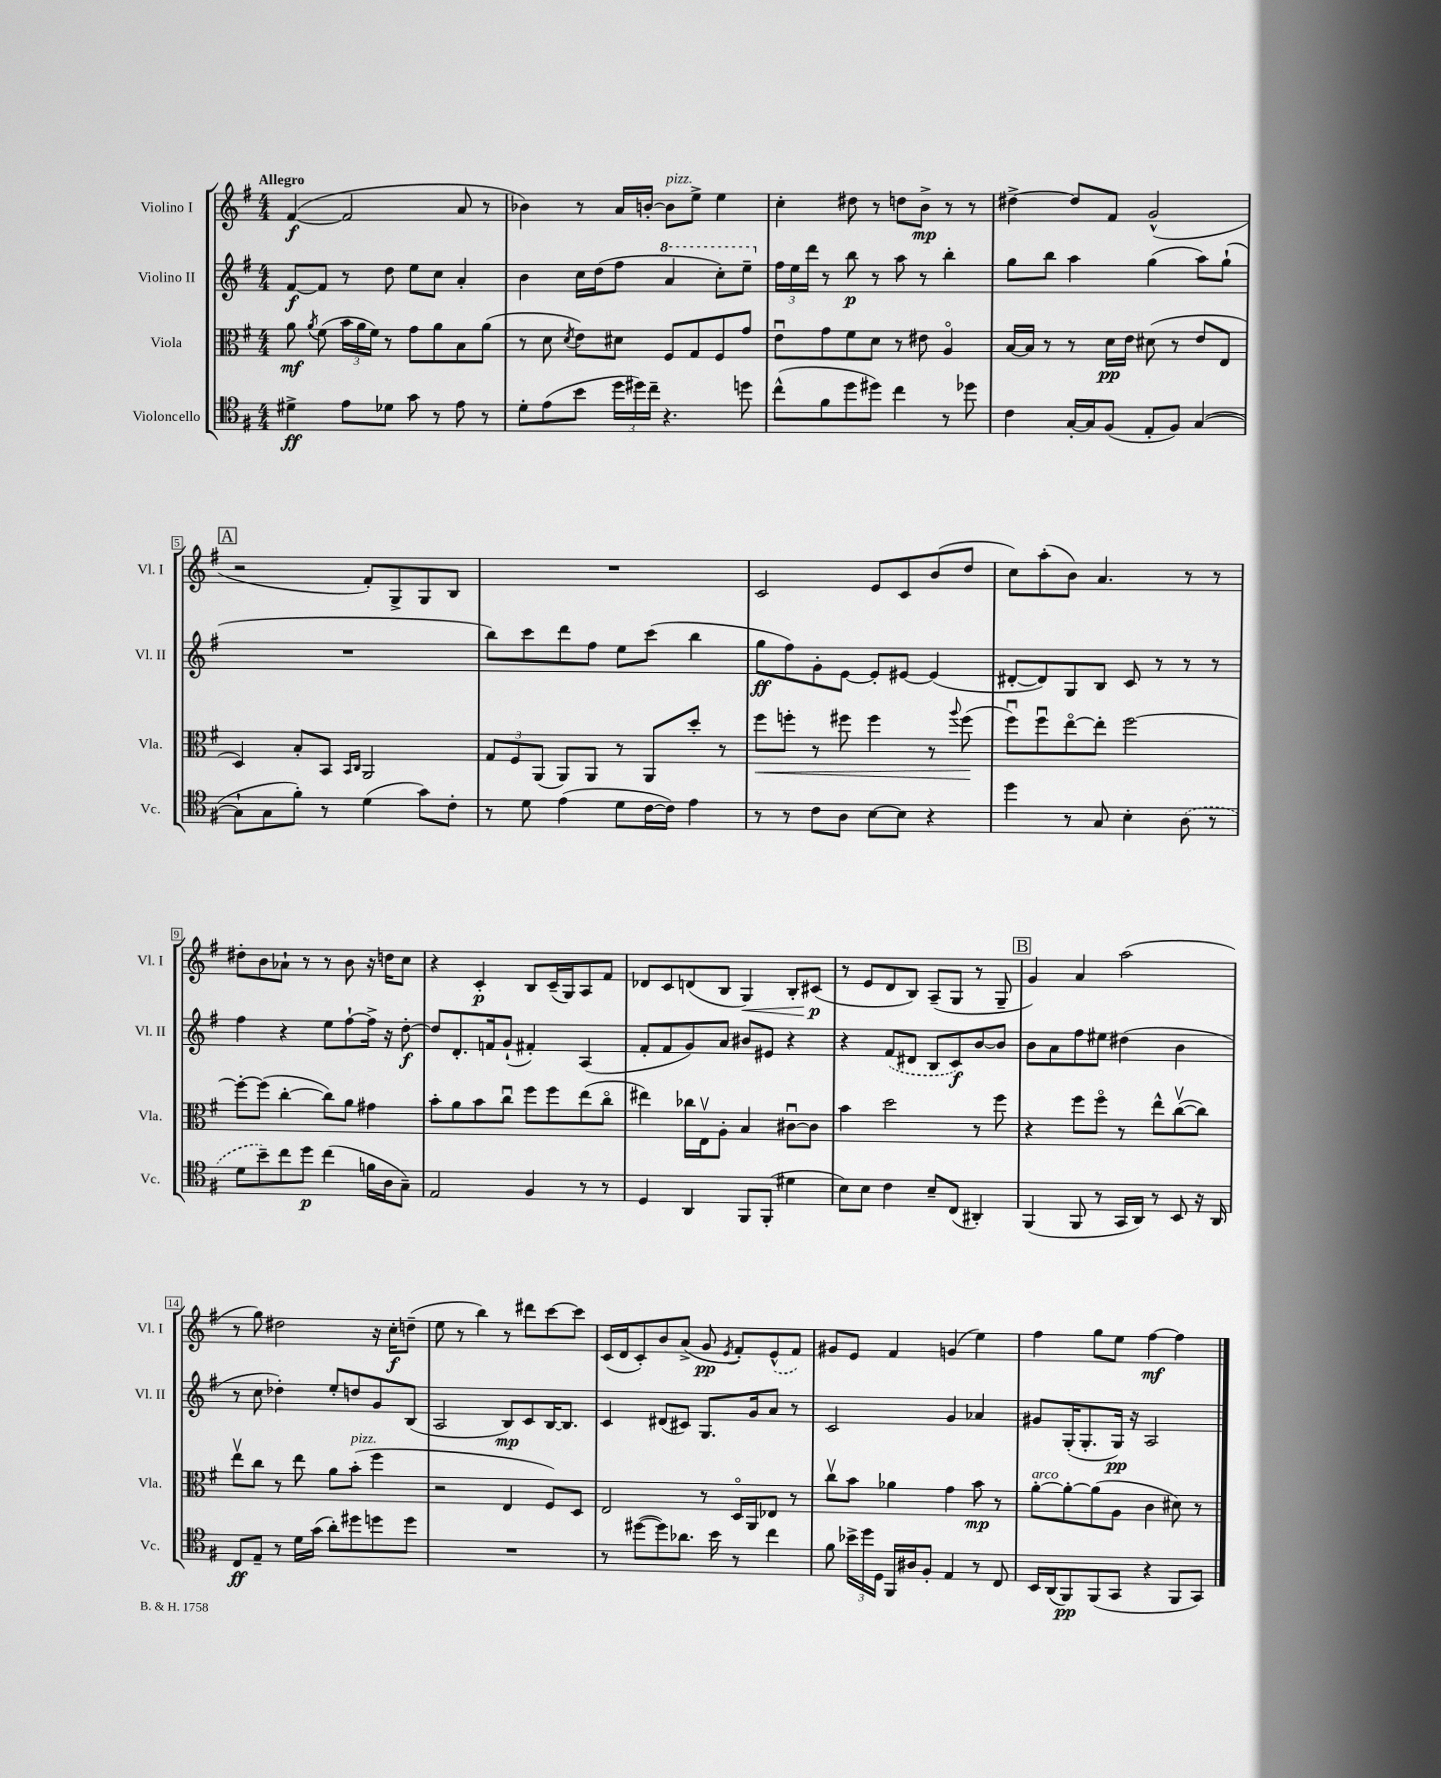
<<
\new StaffGroup <<
\new Staff = "s0" \with { instrumentName = "Violino I" shortInstrumentName = "Vl. I" } {
    \clef treble \key g \major \numericTimeSignature \time 4/4 \tempo "Allegro"
    \autoBeamOff fis'4~\f( fis'2 a'8 r8 |
    bes'4) r8 a'16[ b'16]~-. b'8[^\markup { \italic "pizz." } e''8]-> e''4 |
    c''4-. dis''8 r8 d''8[ b'8]->\mp r8 r8 |
    dis''4~-> dis''8[ fis'8] g'2-^( |
    \mark \markup { \box "A" } r2 fis'8[-.) g8-> g8 b8] |
    R1 |
    c'2 e'8[ c'8 b'8( d''8] |
    c''8[) a''8-.( b'8]) a'4. r8 r8 |
    dis''8[-. b'8 aes'8]-! r8 r8 b'8 r16 d''16[ c''8] |
    r4 c'4-.\p b8[ c'16--( g16) a8 fis'8] |
    des'8[ c'8 d'8( b8] g4\<) b8[-. cis'8]\p\!( |
    r8 e'8[ d'8 b8]) a8[--( g8] r8 g8-- |
    \mark \markup { \box "B" } g'4) a'4 a''2( |
    r8 g''8) dis''2 r16 c''16[-.\f d''8]--( |
    e''8 r8 b''4) r8 dis'''8[ c'''8~ c'''8] |
    c'16[( d'16 c'8-.) b'8 a'8]->( g'8\pp \acciaccatura { e'8 } fis'8[-.) \once \slurDashed e'8-^( fis'8]) |
    gis'8[ e'8] fis'4 g'4( e''4) |
    fis''4 g''8[ e''8] fis''4~\mf fis''4 \bar "|." |
}
\new Staff = "s1" \with { instrumentName = "Violino II" shortInstrumentName = "Vl. II" } {
    \clef treble \key g \major \numericTimeSignature \time 4/4
    \autoBeamOff fis'8[~\f fis'8] r8 d''8 e''8[ c''8] a'4-. |
    b'4 c''16[ d''16( fis''8] \ottava #1 a''4 c'''8[-.) e'''8]-- \ottava #0 |
    \tuplet 3/2 { fis''16[ e''16 d'''16] } r8 b''8\p r8 a''8 r8 b''4-. |
    g''8[ b''8] a''4 g''4( a''8[) g''8]-!( |
    \mark \markup { \box "A" } R1 |
    b''8[) c'''8 d'''8 fis''8] e''8[ c'''8]( b''4 |
    g''8[\ff fis''8) g'8-. e'8]~ e'8[-. eis'8]~ eis'4( |
    dis'8[~-. dis'8) g8 b8] c'8 r8 r8 r8 |
    fis''4 r4 e''8[ fis''8~-! fis''16]-> r16 d''8~-.\f |
    d''8[ d'8.-. f'16 g'8]-!( fis'4-.) a4( |
    fis'8[-. fis'8 g'8) a'8] bis'8[ eis'8] r4 |
    r4 \once \slurDashed fis'8[( dis'8] b8[ c'8\f) b'8~ b'8] |
    \mark \markup { \box "B" } b'8[ a'8 fis''8 eis''8] dis''4( b'4 |
    r8 c''8 des''4-.) e''8[-. d''8 g'8 b8]( |
    a2 b8[\mp) c'8 b16~ b8.] |
    c'4 dis'8[( cis'8]) g8.[ g'16 a'8] r8 |
    c'2 g'4 aes'4 |
    gis'8[ g16-.( g8.-. g16]\pp) r16 a2 \bar "|." |
}
\new Staff = "s2" \with { instrumentName = "Viola" shortInstrumentName = "Vla." } {
    \clef alto \key g \major \numericTimeSignature \time 4/4
    \autoBeamOff a'8\mf \acciaccatura { a'8 } fis'8( \tuplet 3/2 { b'16[ a'16 fis'16]) } r8 g'8[ a'8 b8 a'8]( |
    r8 d'8 \acciaccatura { d'8 } e'8[) dis'8] fis8[ g8 fis8 g'8] |
    e'8[\downbow g'8 fis'8 d'8] r8 eis'8 a4\flageolet |
    b16[~ b16] r8 r8 d'16[\pp e'16] dis'8( r8 e'8[ e8] |
    \mark \markup { \box "A" } d4) b8[-. b,8] \grace { b,16[ c16] } a,2 |
    \tuplet 3/2 { g8[ fis8 a,8]( } a,8[) a,8] r8 a,8[ d''8]-. r8 |
    fis''8[\< f''8]-. r8 fis''8 fis''4 r8 \appoggiatura { a''8 } fis''8\!( |
    fis''8[\downbow) fis''8\downbow e''8~\flageolet e''8]-. fis''2~ |
    fis''8[~-. fis''8]( c''4~-. c''8[) a'8] gis'4 |
    b'8[-. a'8 b'8 c''8]\downbow fis''8[ fis''8 e''8( c''8]\flageolet |
    eis''4) ces''16[ e16\upbow a8]-. b4 cis'8[~\downbow cis'8] |
    b'4 d''2 r8 fis''8 |
    \mark \markup { \box "B" } r4 fis''8[ fis''8]\flageolet r8 e''8[-^ c''8~\upbow( c''8]) |
    e''8[\upbow c''8] r8 e''8 a'8[ b'8]-.^\markup { \italic "pizz." }( fis''4 |
    r2 e4 fis8[) d8] |
    e2 r8 d16[\flageolet a,16 ees8] r8 |
    c''8[\upbow b'8] aes'4 g'4 b'8\mp r8 |
    a'8[~-.^\markup { \italic "arco" } a'8~-. a'8( a8] c'4 dis'8) r8 \bar "|." |
}
\new Staff = "s3" \with { instrumentName = "Violoncello" shortInstrumentName = "Vc." } {
    \clef tenor \key g \major \numericTimeSignature \time 4/4
    \autoBeamOff dis'4->\ff e'8[ des'8] g'8 r8 e'8 r8 |
    d'8[-. e'8( b'8] \tuplet 3/2 { d''16[ dis''16) c''16]-- } r4. d''8 |
    c''8[-^( fis'8 d''8 dis''8]) c''4 r8 des''8 |
    c'4 g16[~-. g16 fis8]( e8[-. fis8]) g4~( |
    \mark \markup { \box "A" } g8[-! g8 fis'8]-.) r8 d'4( g'8[) c'8]-. |
    r8 d'8 e'4( d'8[ c'16~ c'16]) e'4 |
    r8 r8 c'8[ a8] b8[~ b8] r4 |
    d''4 r8 g8 b4-. \once \slurDashed a8( r8 |
    d'8[ b'8--) c''8 d''8]\p c''4( f'16[ a16 g8]--) |
    e2 fis4 r8 r8 |
    d4 a,4 fis,8[ fis,8]-.( dis'4 |
    b8[) b8] c'4 b8[-- c8]( ais,4-.) |
    \mark \markup { \box "B" } fis,4( fis,8 r8 g,16[ a,16]) r8 b,8 r16 a,16 |
    c8[\ff e8]-- r8 d'16[ g'16]( a'8[-.) dis''8 d''8 d''8] |
    R1 |
    r8 dis''8[~( dis''8) aes'8.] b'16 r8 c''4 |
    fis'8 \tuplet 3/2 { bes'16[-> d''16 d16] } fis,16[ ais16 fis8]-. e4 r8 c8 |
    b,16[ a,16( fis,8\pp) fis,8( g,8] r4 fis,8[ g,8]) \bar "|." |
}
>>
>>
\layout { \context { \Score \override BarNumber.stencil = #(make-stencil-boxer 0.1 0.3 ly:text-interface::print) } }
